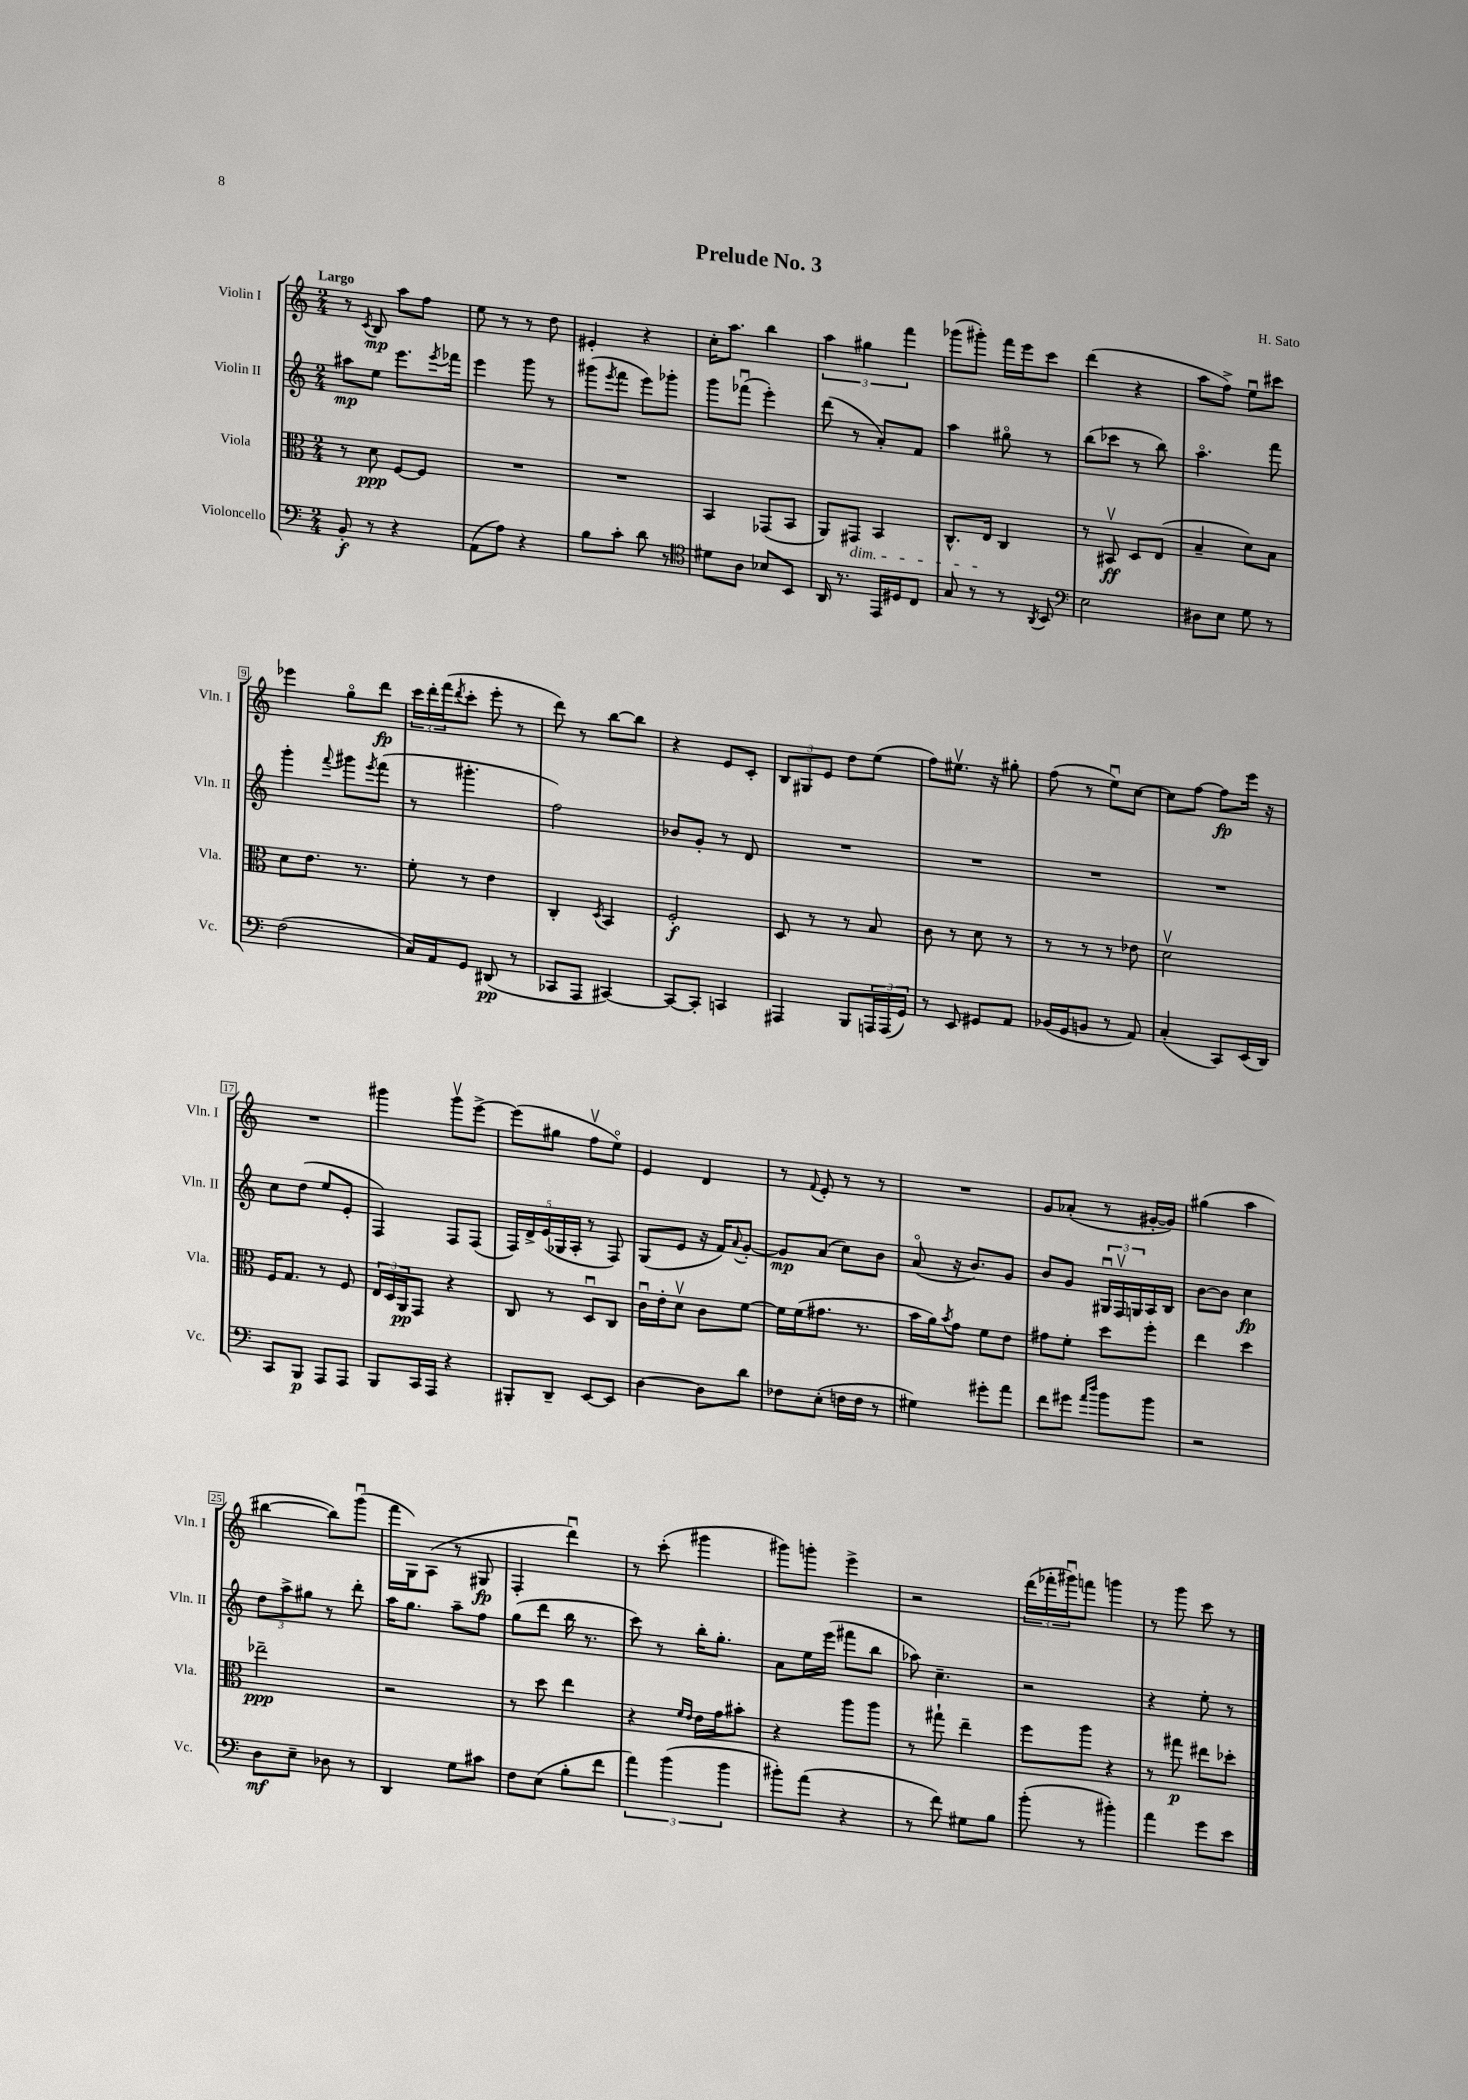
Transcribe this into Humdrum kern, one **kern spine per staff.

**kern	**dynam	**kern	**dynam	**kern	**dynam	**kern	**dynam
*part4	*part4	*part3	*part3	*part2	*part2	*part1	*part1
*staff4	*staff4	*staff3	*staff3	*staff2	*staff2	*staff1	*staff1
*I"Violoncello	*	*I"Viola	*	*I"Violin II	*	*I"Violin I	*
*I'Vc.	*	*I'Vla.	*	*I'Vln. II	*	*I'Vln. I	*
*clefF4	*	*clefC3	*	*clefG2	*	*clefG2	*
*k[]	*	*k[]	*	*k[]	*	*k[]	*
*M2/4	*	*M2/4	*	*M2/4	*	*M2/4	*
=1	=1	=1	=1	=1	=1	=1	=1
!	!	!	!	!	!	!LO:TX:a:B:t=Largo	!
8BB'/	f	8r	.	8aa#X\L	mp	8r	.
.	.	.	.	.	.	8qc/	.
8r	.	8d\	ppp	8ee\J	.	8B/	mp
4r	.	[8F/L	.	8.eee\L	.	8aa\L	.
.	.	8F/J]	.	.	.	8ff\J	.
.	.	.	.	8qeee/	.	.	.
.	.	.	.	16fff-X\Jk	.	.	.
=2	=2	=2	=2	=2	=2	=2	=2
(8AA\L	.	2r	.	4eee\	.	8ee\	.
8A\J)	.	.	.	.	.	8r	.
4r	.	.	.	8ggg\	.	8r	.
.	.	.	.	8r	.	8dd\	.
=3	=3	=3	=3	=3	=3	=3	=3
8B\L	.	2r	.	(8ggg#X\L	.	4e#X'/	.
.	.	.	.	8qeee/	.	.	.
8c'\J	.	.	.	8fff\J	.	.	.
8d\	.	.	.	8eee\L)	.	4r	.
8r	.	.	.	8ggg-X'\J	.	.	.
=4	=4	=4	=4	=4	=4	=4	=4
*clefC4	*	*	*	*	*	*	*
8d#X\L	.	4BB/	.	8ggg\L	.	16cc'\KL	.
.	.	.	.	.	.	8.aa\J	.
8A\J	.	.	.	(8fff-Xu\J	.	.	.
8B-X/L	.	(8GG-X/L	.	4eee'\)	.	4bb\	.
8BB/J	.	8BB/J	.	.	.	.	.
=5	=5	=5	=5	=5	=5	=5	=5
16AA/	.	8AA/L)	.	(8ddd\	.	6aa\	.
8.r	.	.	.	.	.	.	.
!	!	!LO:TX:b:i:t=dim.	!	!	!	!	!
.	.	8GG#X/J	.	8r	.	.	.
.	.	.	.	.	.	6gg#X\	.
16EE/LL	.	4BB/	.	8a'/L)	.	.	.
16D#X/J	.	.	.	.	.	.	.
.	.	.	.	.	.	6fff\	.
8C/J	.	.	.	8f/J	.	.	.
=6	=6	=6	=6	=6	=6	=6	=6
8G/	.	8.C^^/L	.	4aa\	.	(8ggg-X\L	.
8r	.	.	.	.	.	8ggg#X'\J)	.
.	.	16E/Jk	.	.	.	.	.
8r	.	4C/	.	8gg#X\	.	16fff\LL	.
.	.	.	.	.	.	16eee\J	.
8qAA/	.	.	.	.	.	.	.
8BB/	.	.	.	8r	.	8ccc\J	.
=7	=7	=7	=7	=7	=7	=7	=7
*clefF4	*	*	*	*	*	*	*
2E\	.	8r	.	(8bb\L	.	(4ddd\	.
.	.	8BB#Xv/	ff	8ccc-X\J	.	.	.
.	.	8D/L	.	8r	.	4r	.
.	.	(8E/J	.	8bb\)	.	.	.
=8	=8	=8	=8	=8	=8	=8	=8
8D#X\L	.	4B~/	.	4.aa\	.	8aa\L	.
8E\J	.	.	.	.	.	8ff^\J)	.
8G\	.	8d\L)	.	.	.	8eeu\L	.
8r	.	8B\J	.	8fff\	.	8ccc#X\J	.
!!LO:LB:g=z
=9	=9	=9	=9	=9	=9	=9	=9
(2F\	.	8d\L	.	4ggg'\	.	4eee-X\	.
.	.	8.e\J	.	.	.	.	.
.	.	.	.	8qqfff/	.	.	.
.	.	.	.	8ggg#X\L	.	8gg\L	.
.	.	8.r	.	.	.	.	.
.	.	.	.	8qeee/	.	.	.
.	.	.	.	(8fff\J	.	8ddd\J	fp
=10	=10	=10	=10	=10	=10	=10	=10
16C/LL)	.	8f'\	.	8r	.	24ccc\LL	.
.	.	.	.	.	.	24ddd'\	.
16AA/J	.	.	.	.	.	.	.
.	.	.	.	.	.	(24fff\J	.
.	.	.	.	.	.	8qddd/	.
8GG/J	.	8r	.	4.ggg#X'\	.	8ccc'\J	.
(8DD#X/	pp	4e\	.	.	.	8eee'\	.
8r	.	.	.	.	.	8r	.
=11	=11	=11	=11	=11	=11	=11	=11
8CC-X/L	.	4C'/	.	2ff\)	.	8ddd\)	.
8AAA/J	.	.	.	.	.	8r	.
.	.	8qD/	.	.	.	.	.
[4CC#X/)	.	4BB/	.	.	.	[8bb\L	.
.	.	.	.	.	.	8bb\J]	.
=12	=12	=12	=12	=12	=12	=12	=12
8CC#/L_	.	2F'/	f	8b-X/L	.	4r	.
8CC#'/J]	.	.	.	8g'/J	.	.	.
4CCn/	.	.	.	8r	.	8e/L	.
.	.	.	.	8d/	.	8c'/J	.
=13	=13	=13	=13	=13	=13	=13	=13
4AAA#X/	.	8D/	.	2r	.	12B/L	.
.	.	.	.	.	.	12G#X/	.
.	.	8r	.	.	.	.	.
.	.	.	.	.	.	12e/J	.
8BBB/L	.	8r	.	.	.	8dd\L	.
24AAAn/L	.	8B/	.	.	.	(8ee\J	.
(24AAA/	.	.	.	.	.	.	.
24GG/JJ)	.	.	.	.	.	.	.
=14	=14	=14	=14	=14	=14	=14	=14
8r	.	8c\	.	2r	.	8ff\L)	.
8EE/	.	8r	.	.	.	8.ee#Xv\J	.
8GG#X/L	.	8d\	.	.	.	.	.
.	.	.	.	.	.	16r	.
8AA/J	.	8r	.	.	.	8gg#X'\	.
=15	=15	=15	=15	=15	=15	=15	=15
(16BB-X/LL	.	8r	.	2r	.	(8ff\	.
16GG/J	.	.	.	.	.	.	.
8BBn/J	.	8r	.	.	.	8r	.
8r	.	8r	.	.	.	8eeu\L)	.
8AA/)	.	8e-X\	.	.	.	[8cc\J	.
=16	=16	=16	=16	=16	=16	=16	=16
(4C'/	.	2dv\	.	2r	.	8cc\L]	.
.	.	.	.	.	.	[8ff\J	.
8CC/L)	.	.	.	.	.	8ff\L]	fp
(16EE/L	.	.	.	.	.	16eee\Jk	.
16DD/JJ)	.	.	.	.	.	16r	.
!!LO:LB:g=z
=17	=17	=17	=17	=17	=17	=17	=17
8CC/L	.	16F/KL	.	8cc\L	.	2r	.
.	.	8.G/J	.	.	.	.	.
8BBB/J	p	.	.	(8dd\J	.	.	.
8AAA/L	.	8r	.	8ee/L	.	.	.
8AAA/J	.	8F/	.	8e'/J	.	.	.
=18	=18	=18	=18	=18	=18	=18	=18
8BBB/L	.	24E/LL	.	4F/)	.	4ggg#X\	.
.	.	24D/	.	.	.	.	.
.	.	24AA/J	pp	.	.	.	.
16CC/L	.	8GG/J	.	.	.	.	.
16AAA/JJ	.	.	.	.	.	.	.
4r	.	4r	.	8F/L	.	8ggg#v\L	.
.	.	.	.	(8F/J	.	[8eee^\J	.
=19	=19	=19	=19	=19	=19	=19	=19
8BBB#X'/L	.	8C/	.	20F/LL)	.	(8eee\L]	.
.	.	.	.	20d^/	.	.	.
.	.	.	.	(20e/	.	.	.
8DD~/J	.	8r	.	.	.	8gg#X\J	.
.	.	.	.	20G-X/	.	.	.
.	.	.	.	20A'/JJ	.	.	.
[8EE/L	.	8Du/L	.	8r	.	8ffv\L	.
8EE/J]	.	8C/J	.	8F/)	.	8ee\J)	.
=20	=20	=20	=20	=20	=20	=20	=20
[4D\	.	16cu\LL	.	(8G/L	.	4e/	.
.	.	16e'\J	.	.	.	.	.
.	.	8dv\J	.	8e/J	.	.	.
8D\L]	.	8c\L	.	16r	.	4d/	.
.	.	.	.	16f/KL)	.	.	.
.	.	.	.	8qqa/	.	.	.
8d\J	.	[8f\J	.	[8g'/J	.	.	.
=21	=21	=21	=21	=21	=21	=21	=21
8F-X\L	.	16f\LL]	.	8g/L]	mp	8r	.
.	.	(16f\J	.	.	.	.	.
.	.	.	.	.	.	8qqf/	.
(8E'\J	.	8.g#X\J	.	(8a/J	.	8e'/	.
16Fn\LL	.	.	.	8cc\L)	.	8r	.
16F\JJ	.	8.r	.	.	.	.	.
8r	.	.	.	8b\J	.	8r	.
=22	=22	=22	=22	=22	=22	=22	=22
4G#X\)	.	16b\LL	.	(8a/	.	2r	.
.	.	16a\J)	.	.	.	.	.
.	.	8qb/	.	.	.	.	.
.	.	8g\J	.	16r	.	.	.
.	.	.	.	8.b/L)	.	.	.
8g#X'\L	.	8f\L	.	.	.	.	.
8a\J	.	8e\J	.	8g/J	.	.	.
=23	=23	=23	=23	=23	=23	=23	=23
8f\L	.	8g#X\L	.	8b/L	.	8g/L	.
8g#X\J	.	8f'\J	.	8g/J	.	(8a-X'/J	.
16qqa/LL	.	.	.	.	.	.	.
16qqdd/JJ	.	.	.	.	.	.	.
8b\L	.	8dd\L	.	24G#Xu/LL	.	8r	.
.	.	.	.	24Fv/	.	.	.
.	.	.	.	24Gn/	.	.	.
8b\J	.	8ff'\J	.	16A/	.	[16g#X'/LL	.
.	.	.	.	16B/JJ	.	16g#/JJ])	.
=24	=24	=24	=24	=24	=24	=24	=24
2r	.	4ee\	.	[8b\L	.	(4gg#X\	.
.	.	.	.	8b\J]	.	.	.
.	.	4dd\	.	4cc\	fp	4aa\	.
!!LO:LB:g=z
=25	=25	=25	=25	=25	=25	=25	=25
8D\L	mf	2ee-X~\	ppp	12dd\L	.	[4bb#X\	.
.	.	.	.	12aa^\	.	.	.
8E~\J	.	.	.	.	.	.	.
.	.	.	.	12gg#X\J	.	.	.
8D-X\	.	.	.	8r	.	8bb#\L])	.
8r	.	.	.	8ddd'\	.	(8gggu\J	.
=26	=26	=26	=26	=26	=26	=26	=26
4DD/	.	2r	.	16aa\KL	.	16fff\LL	.
.	.	.	.	8.gg\J	.	16G\J)	.
.	.	.	.	.	.	(8A\J	.
8G\L	.	.	.	8aa~\L	.	8r	.
8c#X\J	.	.	.	8ff\J	.	8G#X/	fp
=27	=27	=27	=27	=27	=27	=27	=27
8F\L	.	8r	.	(8gg\L	.	4F'/	.
(8E\J	.	8dd\	.	8ddd\J	.	.	.
8B'\L	.	4ee\	.	16bb\	.	4dddu\)	.
.	.	.	.	8.r	.	.	.
8f\J	.	.	.	.	.	.	.
=28	=28	=28	=28	=28	=28	=28	=28
6a\)	.	4r	.	8ccc\)	.	8r	.
.	.	.	.	8r	.	(8ccc'\	.
(6b\	.	.	.	.	.	.	.
.	.	16qqf/LL	.	.	.	.	.
.	.	16qqe/JJ	.	.	.	.	.
.	.	16e\LL	.	16bb'\KL	.	4ggg#X\	.
.	.	16g\J	.	8.gg'\J	.	.	.
6b\	.	.	.	.	.	.	.
.	.	8b#X'\J	.	.	.	.	.
=29	=29	=29	=29	=29	=29	=29	=29
8b#X'\L)	.	4r	.	8a\L	.	8ggg#X\L)	.
(8a\J	.	.	.	16ee\L	.	8gggn'\J	.
.	.	.	.	(16eee\JJ	.	.	.
4r	.	8aa\L	.	8fff#X\L	.	4eee^\	.
.	.	8aa\J	.	8bb\J	.	.	.
=30	=30	=30	=30	=30	=30	=30	=30
8r	.	8r	.	8aa-X\)	.	2r	.
8f\)	.	8gg#X`\	.	4.cc~\	.	.	.
8G#X\L	.	4ee~\	.	.	.	.	.
8B\J	.	.	.	.	.	.	.
=31	=31	=31	=31	=31	=31	=31	=31
(8b'\	.	8ff\L	.	2r	.	(24ddd\LL	.
.	.	.	.	.	.	24fff-X'\	.
.	.	.	.	.	.	24ggg#Xu\J)	.
8r	.	8aa\J	.	.	.	8fffn\J	.
4b#X'\)	.	4r	.	.	.	4gggn\	.
=32	=32	=32	=32	=32	=32	=32	=32
4a\	.	8r	.	4r	.	8r	.
.	.	8gg#X\	p	.	.	8ggg\	.
8g\L	.	8ee#X\L	.	8ee'\	.	8ccc\	.
8e\J	.	8dd-X'\J	.	8r	.	8r	.
==	==	==	==	==	==	==	==
*-	*-	*-	*-	*-	*-	*-	*-
